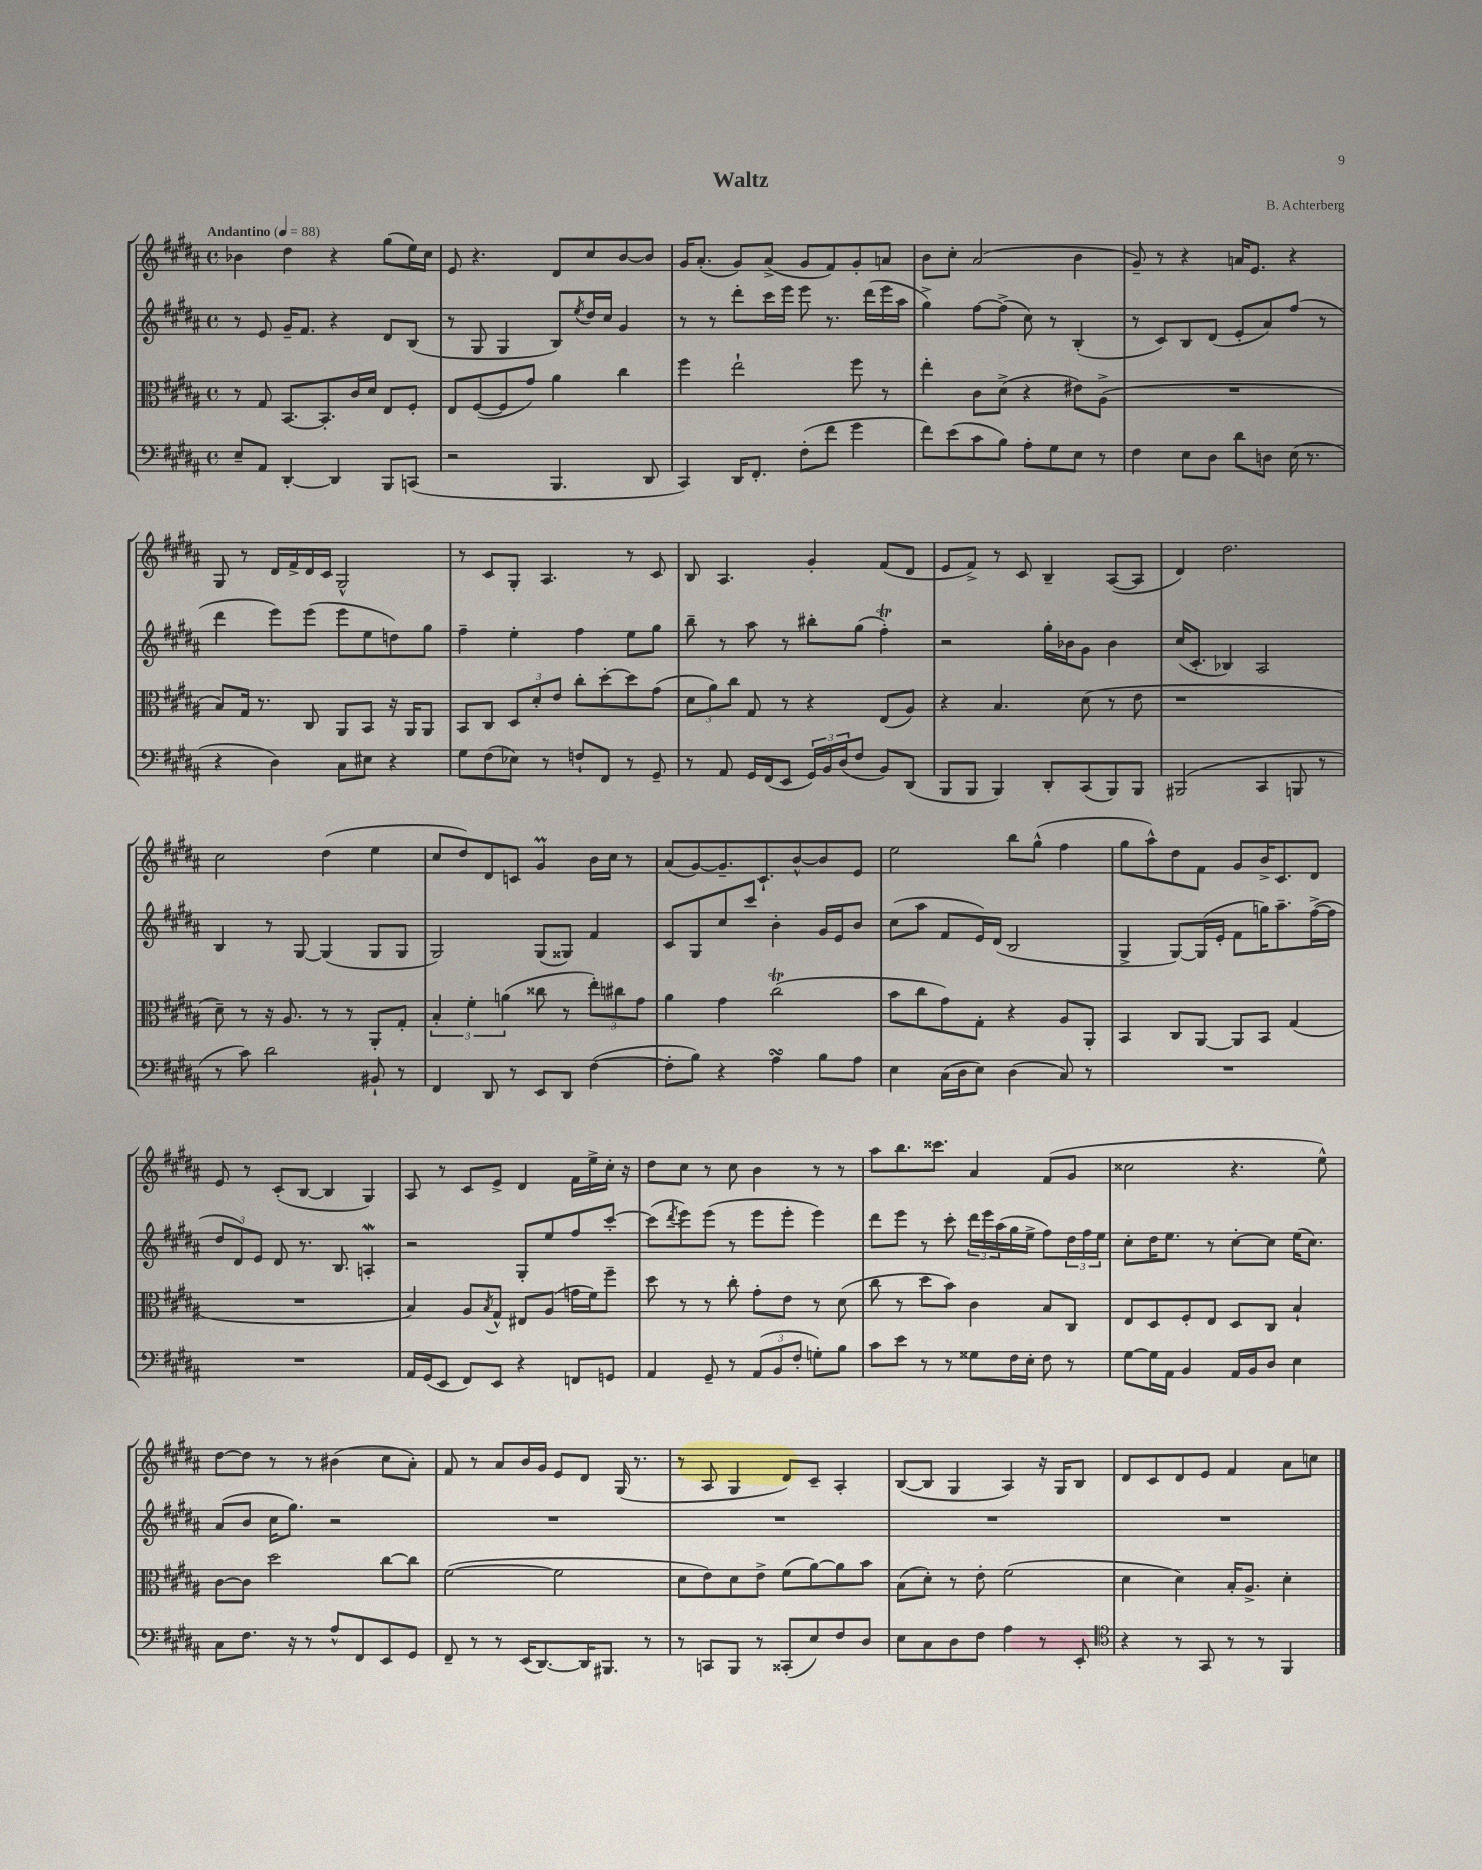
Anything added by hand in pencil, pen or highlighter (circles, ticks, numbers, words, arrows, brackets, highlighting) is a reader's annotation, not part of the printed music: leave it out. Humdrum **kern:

**kern	**kern	**kern	**kern
*part4	*part3	*part2	*part1
*staff4	*staff3	*staff2	*staff1
*clefF4	*clefC3	*clefG2	*clefG2
*k[f#c#g#d#a#]	*k[f#c#g#d#a#]	*k[f#c#g#d#a#]	*k[f#c#g#d#a#]
*M4/4	*M4/4	*M4/4	*M4/4
*met(c)	*met(c)	*met(c)	*met(c)
*MM88	*MM88	*MM88	*MM88
=1	=1	=1	=1
!	!	!	!LO:TX:a:B:t=Andantino
8E~/L	8r	8r	4b-X\
8AA#/J	8G#/	8e/	.
[4DD#'/	[8.BB/L	16g#~/KL	4dd#\
.	.	8.f#/J	.
.	8.BB'/]	.	.
4DD#/]	.	4r	4r
.	16c#/L	.	.
.	16d#/JJ	.	.
8BBB/L	8E/L	8d#/L	(8gg#\L
(8CCn/J	8F#'/J	(8B/J	16ee\L)
.	.	.	16cc#\JJ
=2	=2	=2	=2
2r	8E/L	8r	8e/
.	([8F#/	8G#/	4.r
.	8F#/]	4G#/	.
.	8g#/J)	.	.
4.BBB/	4a#\	8B/L)	8d#/L
.	.	8qee/	.
.	.	16dd#/L	8cc#/
.	.	16cc#/JJ	.
.	4cc#\	4g#/	[8b/
8DD#/	.	.	8b/J]
=3	=3	=3	=3
4CC#/)	4ff#\	8r	16g#/KL
.	.	.	(8.a#'/J
.	.	8r	.
16DD#/KL	2ee`\	8ddd#'\L	8g#/L)
8.FF#'/J	.	.	.
.	.	16ccc#\L	(8a#^/J
.	.	16eee\JJ	.
(8F#'\L	.	8eee\	8g#/L
8f#\J	.	8.r	8f#/)
4g#\	8ff#\	.	8g#'/
.	.	(16ddd#\LL	.
.	8r	16eee\	8an/J
.	.	16aa#\JJ	.
=4	=4	=4	=4
8f#\L)	4ee'\	4gg#^\)	8b\L
(8e\	.	.	8cc#'\J
8c#\	8c#\L	[8ff#\L	(2a#/
8B\J)	(8d#^\J	(8ff#^\J]	.
8A#'\L	4r	8cc#\)	.
8G#\	.	8r	.
8E\J	8e#X\L)	(4B'/	4b\
8r	(8A#^\J	.	.
=5	=5	=5	=5
4F#\	1r	8r	8g#~/)
.	.	8c#/L)	8r
8E\L	.	8B/	4r
8D#\J	.	(8d#/J	.
8d#\L	.	8e'/L	16an/KL
.	.	.	8.e/J
8Dn\J	.	8a#/)	.
(16E\	.	(8ff#/J	4r
8.r	.	.	.
.	.	8r	.
!!LO:LB:g=z
=6	=6	=6	=6
4r	8B/L)	4ddd#\	8G#/
.	16G#/Jk	.	8r
.	8.r	.	.
4D#\)	.	8eee\L)	16d#/LL
.	.	.	16f#^/
.	8C#/	(8eee\J	16d#/
.	.	.	16c#/JJ
8C#\L	8AA#/L	8eee\L	2G#^^/
8E#X\J	8BB/J	8ee\	.
4r	16r	8ddn\)	.
.	16AA#/KL	.	.
.	8AA#/J	8gg#\J	.
=7	=7	=7	=7
8G#\L	8BB/L	4ff#~\	8r
(8F#\	8C#/J	.	8c#/L
8E-X\J)	12D#/L	4ee'\	8G#'/J
.	12d#'/	.	.
8r	.	.	4.A#/
.	12e/J	.	.
8Fn`/L	8cc#'\L	4ff#\	.
8FF#/J	[8dd#'\	.	.
8r	8dd#\]	8ee\L	8r
8GG#~/	(8g#\J	8gg#\J	8c#/
=8	=8	=8	=8
8r	12d#\L	8bb~\	8B/
.	12a#\)	.	.
8AA#/	.	8r	4.A#/
.	12cc#\J	.	.
16GG#/LL	8G#/	8aa#\	.
(16FF#/J	.	.	.
8EE/J	8r	8r	.
24GG#/LL)	4r	8bb#X'\L	4g#'/
24BB/	.	.	.
(24D#/J	.	.	.
8F#/J	.	(8gg#\J	.
8BB/L)	(8E/L	4ff#T'\)	(8f#/L
(8DD#/J	8A#/J)	.	8d#/J
=9	=9	=9	=9
8BBB/L	4r	2r	8e/L
8BBB/J	.	.	8f#^/J)
4BBB/)	4.B/	.	8r
.	.	.	8c#/
8DD#'/L	.	16gg#'\LL	4B~/
.	.	16b-X\J	.
(8CC#/	(8d#\	8g#\J	.
8BBB/)	8r	4b-\	([8A#/L
8BBB/J	8e\	.	8A#/J]
=10	=10	=10	=10
(2BBB#X/	1r	(16cc#/KL	4d#/)
.	.	8.c#'/J	.
.	.	4B-X/)	2.dd#\
4CC#/	.	2A#/	.
8BBBn/	.	.	.
8r	.	.	.
!!LO:LB:g=z
=11	=11	=11	=11
8r	8d#~\)	4B/	2cc#\
8c#\)	8r	.	.
2d#\	16r	8r	.
.	8.A#/	.	.
.	.	[8G#/	.
.	8r	(4G#/]	(4dd#\
.	8r	.	.
8BB#X`/	8AA#'/L	8G#/L	4ee\
8r	8G#'/J	8G#/J	.
=12	=12	=12	=12
4FF#/	6B'/	2G#/)	8cc#/L
.	.	.	8dd#/)
.	6f#'\	.	.
8DD#/	.	.	8d#/
.	(6an\	.	.
8r	.	.	8cn/J
8EE/L	8cc##X\	(8G#/L	4g#M/
8DD#/J	8r	8G##X/J)	.
([4F#\	12ee'\L)	4f#/	16b\LL
.	.	.	16cc#\JJ
.	12cc#X\	.	.
.	.	.	8r
.	12g#\J	.	.
=13	=13	=13	=13
8F#'\L]	4a#\	8c#/L	(8a#/L
8B\J)	.	8G#/	[8g#/)
4r	4g#\	8cc#/	8.g#~/]
.	.	8ccc#/J	.
.	.	.	8.c#`/
4A#sSsS\	(2cc#T\	4b'\	.
.	.	.	[8b^^/
8B\L	.	16g#/LL	8b/]
.	.	16e/J	.
8A#\J	.	8b/J	8e/J
=14	=14	=14	=14
4E\	8b\L	(8cc#\L	2ee\
.	8cc#\	8aa#\J	.
(16C#\LL	8g#\)	8f#/L	.
16D#\J	.	.	.
8E\J)	8G#'\J	16e/L)	.
.	.	(16d#/JJ	.
(4D#\	4r	2B/	8bb\L
.	.	.	(8gg#^^\J
8C#/)	8A#/L	.	4ff#\
8r	8AA#'/J	.	.
=15	=15	=15	=15
1r	4BB/	4G#^/	8gg#\L
.	.	.	8aa#^^\)
.	8C#/L	[8G#/L)	8dd#\
.	[8AA#/J	(16G#/L]	8f#\J
.	.	16e'/JJ	.
.	8AA#/L]	8f#\L	8g#/L
.	8BB/J	16ggn\K)	16b^/K
.	.	8.aa#~\	8.c#/
.	(4G#/	.	.
.	.	([16ff#^\L	8d#/J
.	.	16ff#\JJ]	.
!!LO:LB:g=z
=16	=16	=16	=16
1r	1r	12dd#/L	8e/
.	.	12d#/)	.
.	.	.	8r
.	.	12e/J	.
.	.	8d#/	(8c#'/L
.	.	8.r	[8B/J
.	.	.	4B/]
.	.	8.B/	.
.	.	4Anw'/	4G#/)
=17	=17	=17	=17
16AA#/LL	4B/)	2r	8A#/
(16GG#/J	.	.	.
8EE/J	.	.	8r
8FF#/L)	8A#/L	.	8c#/L
.	8qB/	.	.
8EE/J	8G#^^/J	.	8e^/J
4r	8E#X/L	8G#'/L	4d#/
.	(8A#/J	8ee/	.
8FFn/L	16gn\LL	8ff#/	16f#\LL
.	16f#\J)	.	16ee^\
8GGn/J	8ff#~\J	[8ccc#'/J	16cc#'\JJ
.	.	.	16r
=18	=18	=18	=18
4AA#/	8dd#\	(8ccc#\L]	8dd#\L
.	.	8qddd#/	.
.	8r	8eee\)	8cc#\J
8GG#~/	8r	(8eee\J	8r
8r	8cc#'\	8r	8cc#\
(12AA#/L	8g#'\L	8eee\L	4b\
12BB/	.	.	.
.	8e\J	8eee'\J	.
12F#'/J	.	.	.
8Gn'\L)	8r	4eee\)	8r
8B\J	(8d#\	.	8r
=19	=19	=19	=19
8c#\L	8cc#\	8ddd#\L	8aa#\L
8e\J	8r	8eee\J	8.bb\
8r	8dd#\L	8r	.
.	.	.	8.ccc##X\J
8r	8b\J)	8ccc#'\	.
8G##X\L	4c#\	24ddd#\LL	4a#/
.	.	24eee\	.
.	.	(24aa#\	.
16F#\L	.	16gg#\	.
16E'\JJ	.	16ee^\JJ	.
8F#\	8B/L	8ff#\L)	(8f#/L
8r	8C#/J	24dd#\L	8g#/J
.	.	24ff#\	.
.	.	24ee\JJ	.
=20	=20	=20	=20
[8G#\L	8E/L	8cc#'\L	2cc##X\
16G#\L]	8D#/	16dd#\K	.
16AA#\JJ	.	8.ee\J	.
4BB/	8F#'/	.	.
.	8E/J	8r	.
16AA#/LL	8D#/L	[8cc#'\L	4.r
16BB/J	.	.	.
8D#/J	8C#/J	8cc#\J]	.
4E\	4B`/	(16ee\KL	.
.	.	8.cc#\J)	.
.	.	.	8ee^^\)
!!LO:LB:g=z
=21	=21	=21	=21
8C#\L	[8c#\L	(8a#/L	[8dd#\L
8.F#\J	8c#\J]	8b/J	8dd#\J]
.	2dd#\	16cc#\KL	8r
16r	.	8.gg#\J)	.
8r	.	.	8r
8A#^^/L	.	2r	(4b#X\
8FF#/	.	.	.
8EE/	[8cc#\L	.	8cc#\L
8GG#/J	8cc#\J]	.	8a#'\J)
=22	=22	=22	=22
8FF#~/	([2f#\	1r	8f#/
8r	.	.	8r
8r	.	.	8a#/L
(16EE/KL	.	.	16b/L
[8.DD#/)	.	.	16g#/JJ
.	2f#\]	.	8e/L
16DD#/K]	.	.	8d#/J
8.BBB#X/J	.	.	.
.	.	.	(16G#/
.	.	.	8.r
8r	.	.	.
=23	=23	=23	=23
8r	8d#\L	1r	8r
8CCn/L	8e\)	.	8A#/
8BBB/J	8d#\	.	4G#/
8r	8e^\J	.	.
(8CC##X'/L	(8f#\L	.	8d#/L)
8E/)	[8a#\)	.	8c#~/J
8F#/	8a#\]	.	4A#'/
8D#/J	8b\J	.	.
=24	=24	=24	=24
8E\L	(8B\L	1r	([8B/L
8C#\	8d#'\J)	.	8B/J]
8D#\	8r	.	4G#/
8F#\J	8e'\	.	.
4A#\	(2f#\	.	4A#/)
8r	.	.	16r
.	.	.	16G#/KL
8EE'/	.	.	8B/J
=25	=25	=25	=25
*clefC4	*	*	*
4r	4d#\	1r	8d#/L
.	.	.	8c#/
8r	4d#\)	.	8d#/
8GG#/	.	.	8e/J
8r	16B'/KL	.	4f#/
.	8.A#^/J	.	.
8r	.	.	.
4FF#/	4d#'\	.	8a#\L
.	.	.	8ccn\J
==	==	==	==
*-	*-	*-	*-
